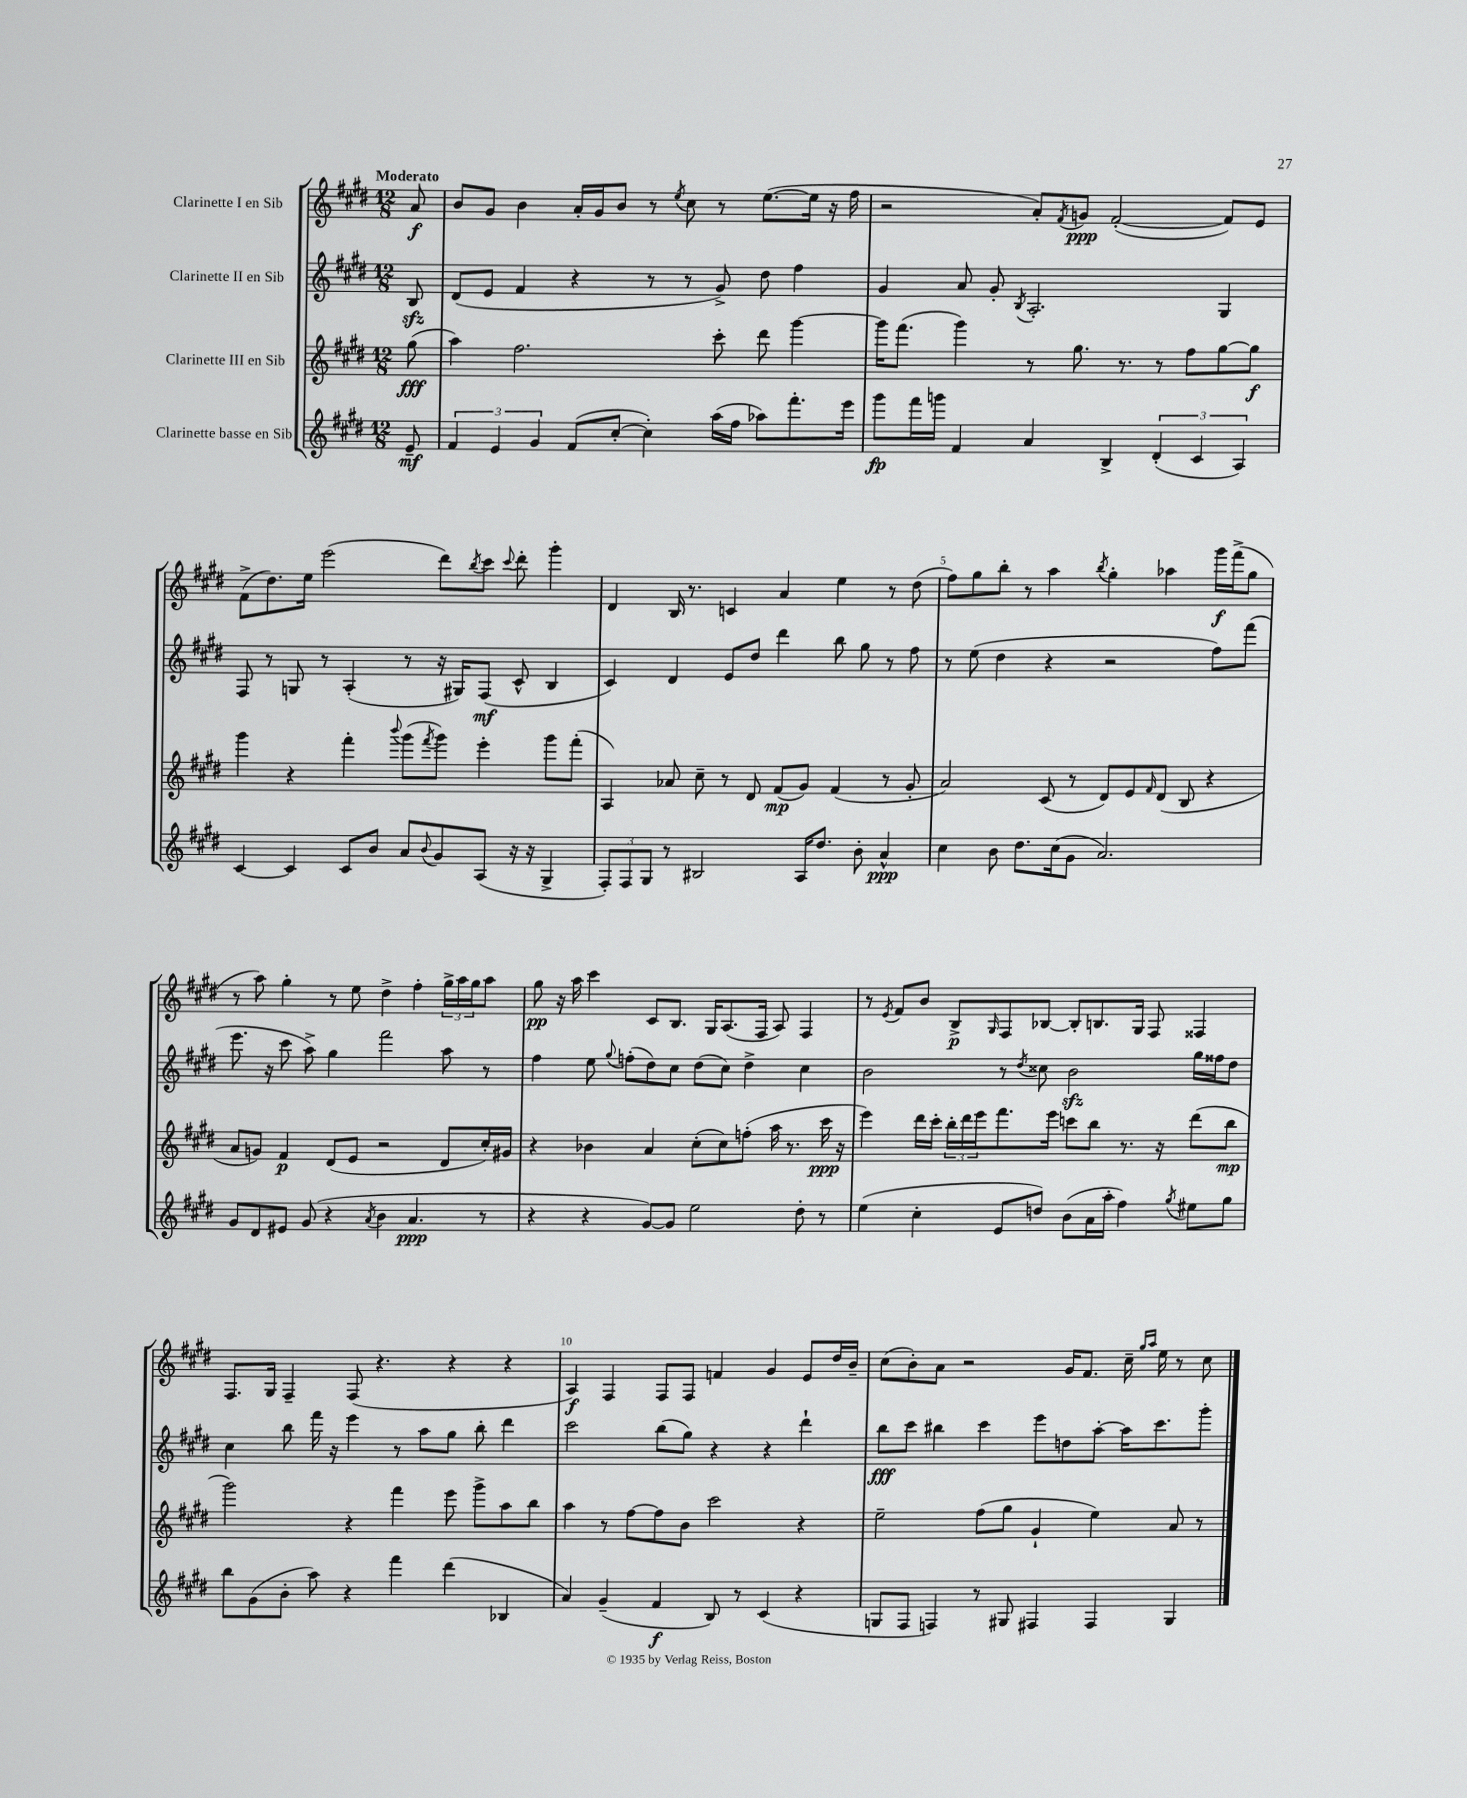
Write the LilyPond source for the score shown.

<<
\new StaffGroup <<
\new Staff = "s0" \with { instrumentName = "Clarinette I en Sib" } {
    \clef treble \key e \major \numericTimeSignature \time 12/8 \partial 8 \tempo "Moderato"
    a'8\f |
    b'8 gis'8 b'4 a'16-. gis'16 b'8 r8 \acciaccatura { e''8 } cis''8 r8 e''8.~( e''16 r16 fis''16 |
    r2 a'8-.) \acciaccatura { fis'8 } g'8\ppp fis'2~-.( fis'8) e'8 |
    fis'8->( dis''8.) e''16 e'''2( dis'''8) \acciaccatura { b''8 } cis'''8 \appoggiatura { cis'''8 } dis'''8-. gis'''4-. |
    dis'4 b16 r8. c'4 a'4 e''4 r8 dis''8( |
    fis''8) gis''8 b''8-. r8 a''4 \acciaccatura { b''8 } gis''4-. aes''4 gis'''16\f fis'''16->( gis''8 |
    r8 a''8) gis''4-. r8 e''8 dis''4-> fis''4-. \tuplet 3/2 { gis''16-> a''16 gis''16 } a''8 |
    gis''8\pp r16 a''16 cis'''4 cis'8 b8. gis16 a8.( fis16 a8) fis4 |
    r8 \acciaccatura { e'8 } fis'8 b'8 b8->\p \grace { gis16 } fis8 bes8~ bes8-. b8. gis16 fis8 fisis4 |
    fis8. gis16 fis4-- fis8( r4. r4 r4 |
    a4\f) fis4 fis8 fis8 f'4 gis'4 e'8 dis''16 b'16-- |
    cis''8( b'8-.) a'8 r2 gis'16 fis'8. cis''16-- \grace { gis''16 a''16 } e''16 r8 cis''8 \bar "|." |
}
\new Staff = "s1" \with { instrumentName = "Clarinette II en Sib" } {
    \clef treble \key e \major \numericTimeSignature \time 12/8 \partial 8
    b8\sfz |
    dis'8( e'8 fis'4 r4 r8 r8 gis'8->) dis''8 fis''4 |
    gis'4 a'8 gis'8-. \acciaccatura { b8 } a2.-. gis4 |
    fis8 r8 g8 r8 a4-.( r8 r16 gis16) fis8\mf( cis'8-^ b4 |
    cis'4) dis'4 e'8 dis''8 dis'''4 b''8 gis''8 r8 fis''8 |
    r8 e''8( dis''4 r4 r2 fis''8) fis'''8( |
    e'''8. r16 cis'''8 a''8->) gis''4 fis'''2 a''8 r8 |
    fis''4 e''8 \appoggiatura { gis''8 } f''8-.( dis''8) cis''8 dis''8( cis''8) dis''4-> cis''4 |
    b'2 r8 \acciaccatura { dis''8 } cisis''8 b'2\sfz gis''16 fisis''16 dis''8 |
    cis''4 b''8 fis'''16 r16 e'''4 r8 a''8 gis''8 b''8-. dis'''4 |
    cis'''2 b''8( gis''8) r4 r4 dis'''4-! |
    b''8\fff cis'''8 bis''4 cis'''4 e'''8 d''8 a''8~-. a''16 cis'''8. gis'''8-. \bar "|." |
}
\new Staff = "s2" \with { instrumentName = "Clarinette III en Sib" } {
    \clef treble \key e \major \numericTimeSignature \time 12/8 \partial 8
    gis''8\fff( |
    a''4) fis''2. cis'''8-. dis'''8 gis'''4~ |
    gis'''16 fis'''8.( gis'''4) r8 gis''8. r8. r8 fis''8 gis''8~ gis''8\f |
    gis'''4 r4 fis'''4-. \appoggiatura { b'''8 } gis'''8( \acciaccatura { fis'''8 } gis'''8) e'''4-. gis'''8 fis'''8-.( |
    a4) aes'8 cis''8-- r8 dis'8 fis'8\mp( gis'8) fis'4( r8 gis'8-. |
    a'2) cis'8( r8 dis'8) e'8 \grace { fis'16 } dis'8( b8 r4 |
    a'8 g'8) fis'4\p dis'8( e'8 r2 dis'8 cis''16-.) gis'16 |
    r4 bes'4 a'4 cis''8-.( cis''8) f''8-.( a''16 r8. cis'''16\ppp r16 |
    e'''4) dis'''16 cis'''16-. \tuplet 3/2 { b''16-. dis'''16 e'''16 } fis'''8. e'''16 c'''8 b''8 r8. r16 dis'''8( b''8\mp |
    gis'''2) r4 fis'''4 e'''8 gis'''8-> a''8 b''8 |
    a''4 r8 fis''8~ fis''8 b'8 cis'''2 r4 |
    e''2-- fis''8( gis''8 gis'4-! e''4) a'8 r8 \bar "|." |
}
\new Staff = "s3" \with { instrumentName = "Clarinette basse en Sib" } {
    \clef treble \key e \major \numericTimeSignature \time 12/8 \partial 8
    e'8--\mf |
    \tuplet 3/2 { fis'4 e'4 gis'4 } fis'8( cis''8~-. cis''4-.) a''16( fis''16 aes''8) fis'''8.-. e'''16 |
    gis'''8\fp fis'''16 g'''16 fis'4 a'4 b4-> \tuplet 3/2 { dis'4-.( cis'4 a4) } |
    cis'4~ cis'4 cis'8 b'8 a'8 \appoggiatura { b'8 } gis'8 a8( r16 r16 gis4-> |
    \tuplet 3/2 { fis8-.) fis8 gis8 } r8 bis2 a16 dis''8. b'8-. a'4-^\ppp |
    cis''4 b'8 dis''8. cis''16( gis'8 a'2.) |
    gis'8 dis'8 eis'8 gis'8( r4 \acciaccatura { a'8 } b'4 a'4.\ppp r8 |
    r4 r4 gis'8~) gis'8 e''2 dis''8-. r8 |
    e''4( cis''4-. e'8 d''8) b'8( a'16 a''16-. fis''4) \acciaccatura { gis''8 } eis''8 gis''8 |
    b''8 gis'8( b'8-. a''8) r4 fis'''4 dis'''4( bes4 |
    a'4) gis'4--( fis'4\f b8) r8 cis'4( r4 |
    g8 fis8 f4) r8 gis8 fis4 fis4 gis4 \bar "|." |
}
>>
>>
\layout { \context { \Score \override BarNumber.break-visibility = ##(#f #t #t) barNumberVisibility = #(every-nth-bar-number-visible 5) } }
